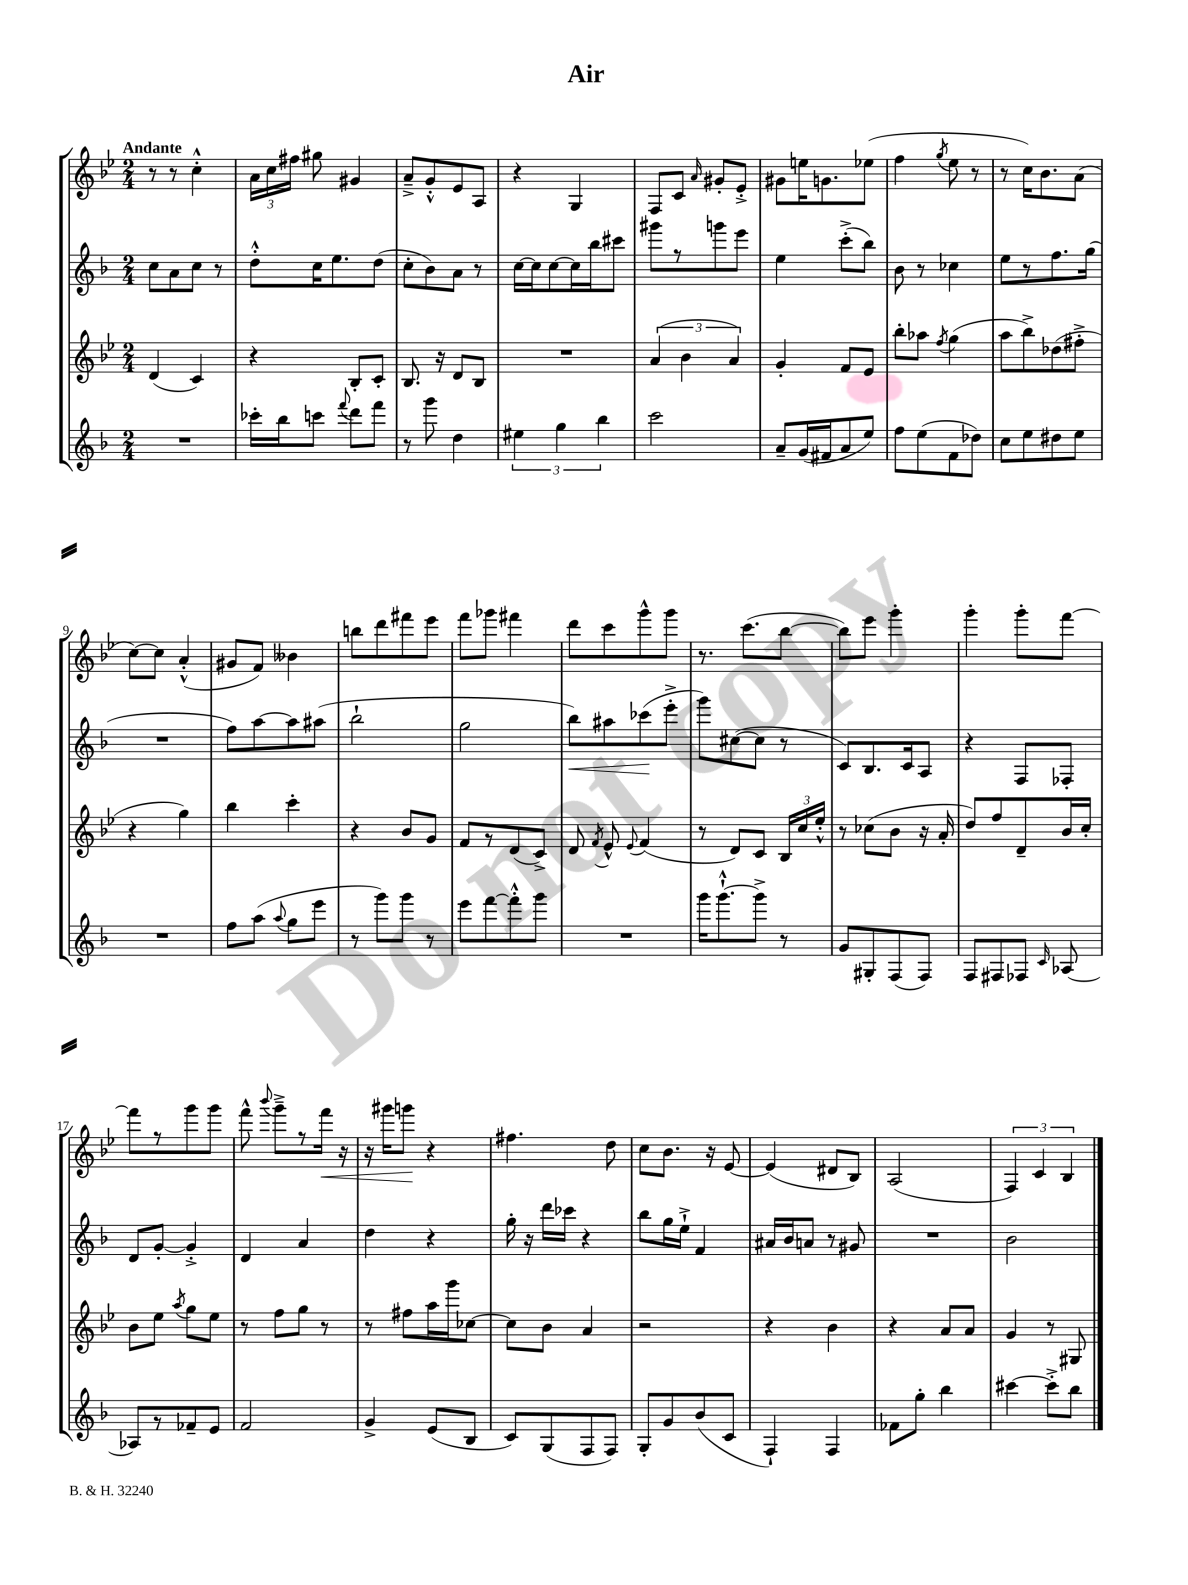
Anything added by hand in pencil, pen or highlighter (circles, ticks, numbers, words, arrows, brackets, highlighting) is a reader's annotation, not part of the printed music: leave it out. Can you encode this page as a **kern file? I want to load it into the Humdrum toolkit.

**kern	**kern	**kern	**kern
*staff4	*staff3	*staff2	*staff1
*clefG2	*clefG2	*clefG2	*clefG2
*k[b-]	*k[b-e-]	*k[b-]	*k[b-e-]
*M2/4	*M2/4	*M2/4	*M2/4
2r	(4d/	8cc\L	8r
.	.	8a\	8r
.	4c/)	8cc\J	4cc'^^\
.	.	8r	.
=	=	=	=
16ccc-'\LL	4r	8dd'^^\L	24a\LL
.	.	.	24cc\
16bb-\J	.	.	.
.	.	.	24ff#\JJ
8ccc\J	.	16cc\K	8gg#\
.	.	8.ee\	.
8qqfff/	.	.	.
8ddd\L	8B-'/L	.	4g#/
8fff\J	8c'/J	(8dd\J	.
=	=	=	=
8r	8.B-/	8cc'\L	8a~^/L
8ggg\	.	8b-\)	8g'^^/
.	16r	.	.
4dd\	8d/L	8a\J	8e-/
.	8B-/J	8r	8A/J
=	=	=	=
6ee#\	2r	[16cc\LL	4r
.	.	16cc\]J	.
.	.	[8cc\	.
6gg\	.	.	.
.	.	16cc\]L	4G/
.	.	16bb-\J	.
6bb-\	.	.	.
.	.	8ccc#\J	.
=	=	=	=
2ccc\	(6a/	8ggg#\L	8F/L
.	.	8r	8c/J
.	6b-\	.	.
.	.	.	16qqa/
.	.	8ggg\	8g#'/L
.	6a/)	.	.
.	.	8eee\J	8e-'^/J
=	=	=	=
8a~/L	4g'/	4ee\	8g#\L
(16g/L	.	.	16ee\K
16f#/J	.	.	8.g\
8a/	8f/L	(8ccc'^\L	.
8ee/J)	8e-/J	8bb-\J)	(8ee-\J
=	=	=	=
8ff\L	8bb-'\L	8b-\	4ff\
(8ee\	8aa-\J	8r	.
.	8qff/	.	8qgg/
8f\	(4gg\	4cc-\	8ee-\
8dd-\J)	.	.	8r
=	=	=	=
8cc\L	8aa\L	8ee\L	8r
8ee\	8bb-^\)	8r	16cc\LK)
.	.	.	8.b-\
8dd#\	(8dd-\	8.ff\	.
8ee\J	8ff#'^\J	.	(8a\J
.	.	(16gg\Jk	.
=	=	=	=
2r	4r	2r	[8cc\L)
.	.	.	8cc\]J
.	4gg\)	.	(4a'^^/
=	=	=	=
8ff\L	4bb-\	8ff\L)	8g#/L
(8aa\J	.	[8aa\	8f/J)
8qqaa/	.	.	.
8gg\L	4ccc'\	8aa\]	4b--\
8eee\J	.	(8aa#\J	.
=	=	=	=
8r	4r	2bb-`\	8bb\L
8ggg\L)	.	.	8ddd\
8ggg\J	8b-/L	.	8fff#\
8r	8g/J	.	8eee-\J
=	=	=	=
8eee\L	8f/L	2gg\	8fff\L
[8fff\	8r	.	8ggg-\J
8fff'^^\]	(8d/	.	4fff#\
8ggg\J	8c^/J)	.	.
=	=	=	=
2r	8d/	8bb-\L)	8ddd\L
.	8qf/	.	.
.	8e-^^/	8aa#\	8ccc\
.	8qqe-/	.	.
.	(4f/	(8ccc-\	8ggg^^\
.	.	8eee'^\J	8ggg\J
=	=	=	=
16ggg\LK	8r	8ggg\L)	8.r
[8.ggg`^^\	.	.	.
.	8d/L)	([8cc#\	.
.	.	.	(8.ccc\L
8ggg^\]J	8c/J	8cc#\]J	.
8r	24B-/LL	8r	[8bb-\J
.	24cc/	.	.
.	24ee-'^^/JJ	.	.
=	=	=	=
8g/L	8r	8c/L)	8bb-\]L)
8G#'/	(8cc-\L	8.B-/	8eee-\J
(8F/	8b-\J	.	4ggg'\
.	.	16c/k	.
8F/J)	16r	8A/J	.
.	16a'/	.	.
=	=	=	=
8F/L	8dd/L)	4r	4ggg'\
8F#/	8ff/	.	.
8F-/J	8d~/	8F/L	8ggg'\L
16qqc/	.	.	.
[8A-/	16b-/L	8F-'/J	[8fff\J
.	16cc'/JJ	.	.
=	=	=	=
8A-/]L	8b-\L	8d/L	8fff\]L
8r	8ee-\J	[8g'/J	8r
.	8qaa/	.	.
8f-~/	8gg\L	4g'^/]	8ggg\
8e/J	8ee-\J	.	8ggg\J
=	=	=	=
2f/	8r	4d/	8fff^^\
.	.	.	8qqbbb-/
.	8ff\L	.	8ggg~^\L
.	8gg\J	4a/	8r
.	8r	.	16fff\Jk
.	.	.	16r
=	=	=	=
4g^/	8r	4dd\	16r
.	.	.	16ggg#\LK
.	8ff#\L	.	8ggg\J
(8e/L	16aa\L	4r	4r
.	16ggg\J	.	.
8B-/J	[8cc-\J	.	.
=	=	=	=
8c/L)	8cc-\]L	16gg'\	4.ff#\
.	.	16r	.
(8G/	8b-\J	16ddd\LL	.
.	.	16ccc-\JJ	.
8F/	4a/	4r	.
8F/J)	.	.	8dd\
=	=	=	=
8G'/L	2r	8bb-\L	8cc\L
8g/	.	16gg\L	8.b-\J
.	.	16ee`^\JJ	.
(8b-/	.	4f/	.
.	.	.	16r
8c/J	.	.	[8e-/
=	=	=	=
4F`/)	4r	16a#/LL	(4e-/]
.	.	16b-/J	.
.	.	8a/J	.
4F/	4b-\	8r	8d#/L
.	.	8g#/	8B-/J)
=	=	=	=
8f-\L	4r	2r	(2A/
8gg'\J	.	.	.
4bb-\	8a/L	.	.
.	8a/J	.	.
=	=	=	=
[4ccc#\	4g/	2b-\	6F/)
.	.	.	6c/
8ccc#'^\]L	8r	.	.
.	.	.	6B-/
8bb-\J	8G#/	.	.
==	==	==	==
*-	*-	*-	*-
